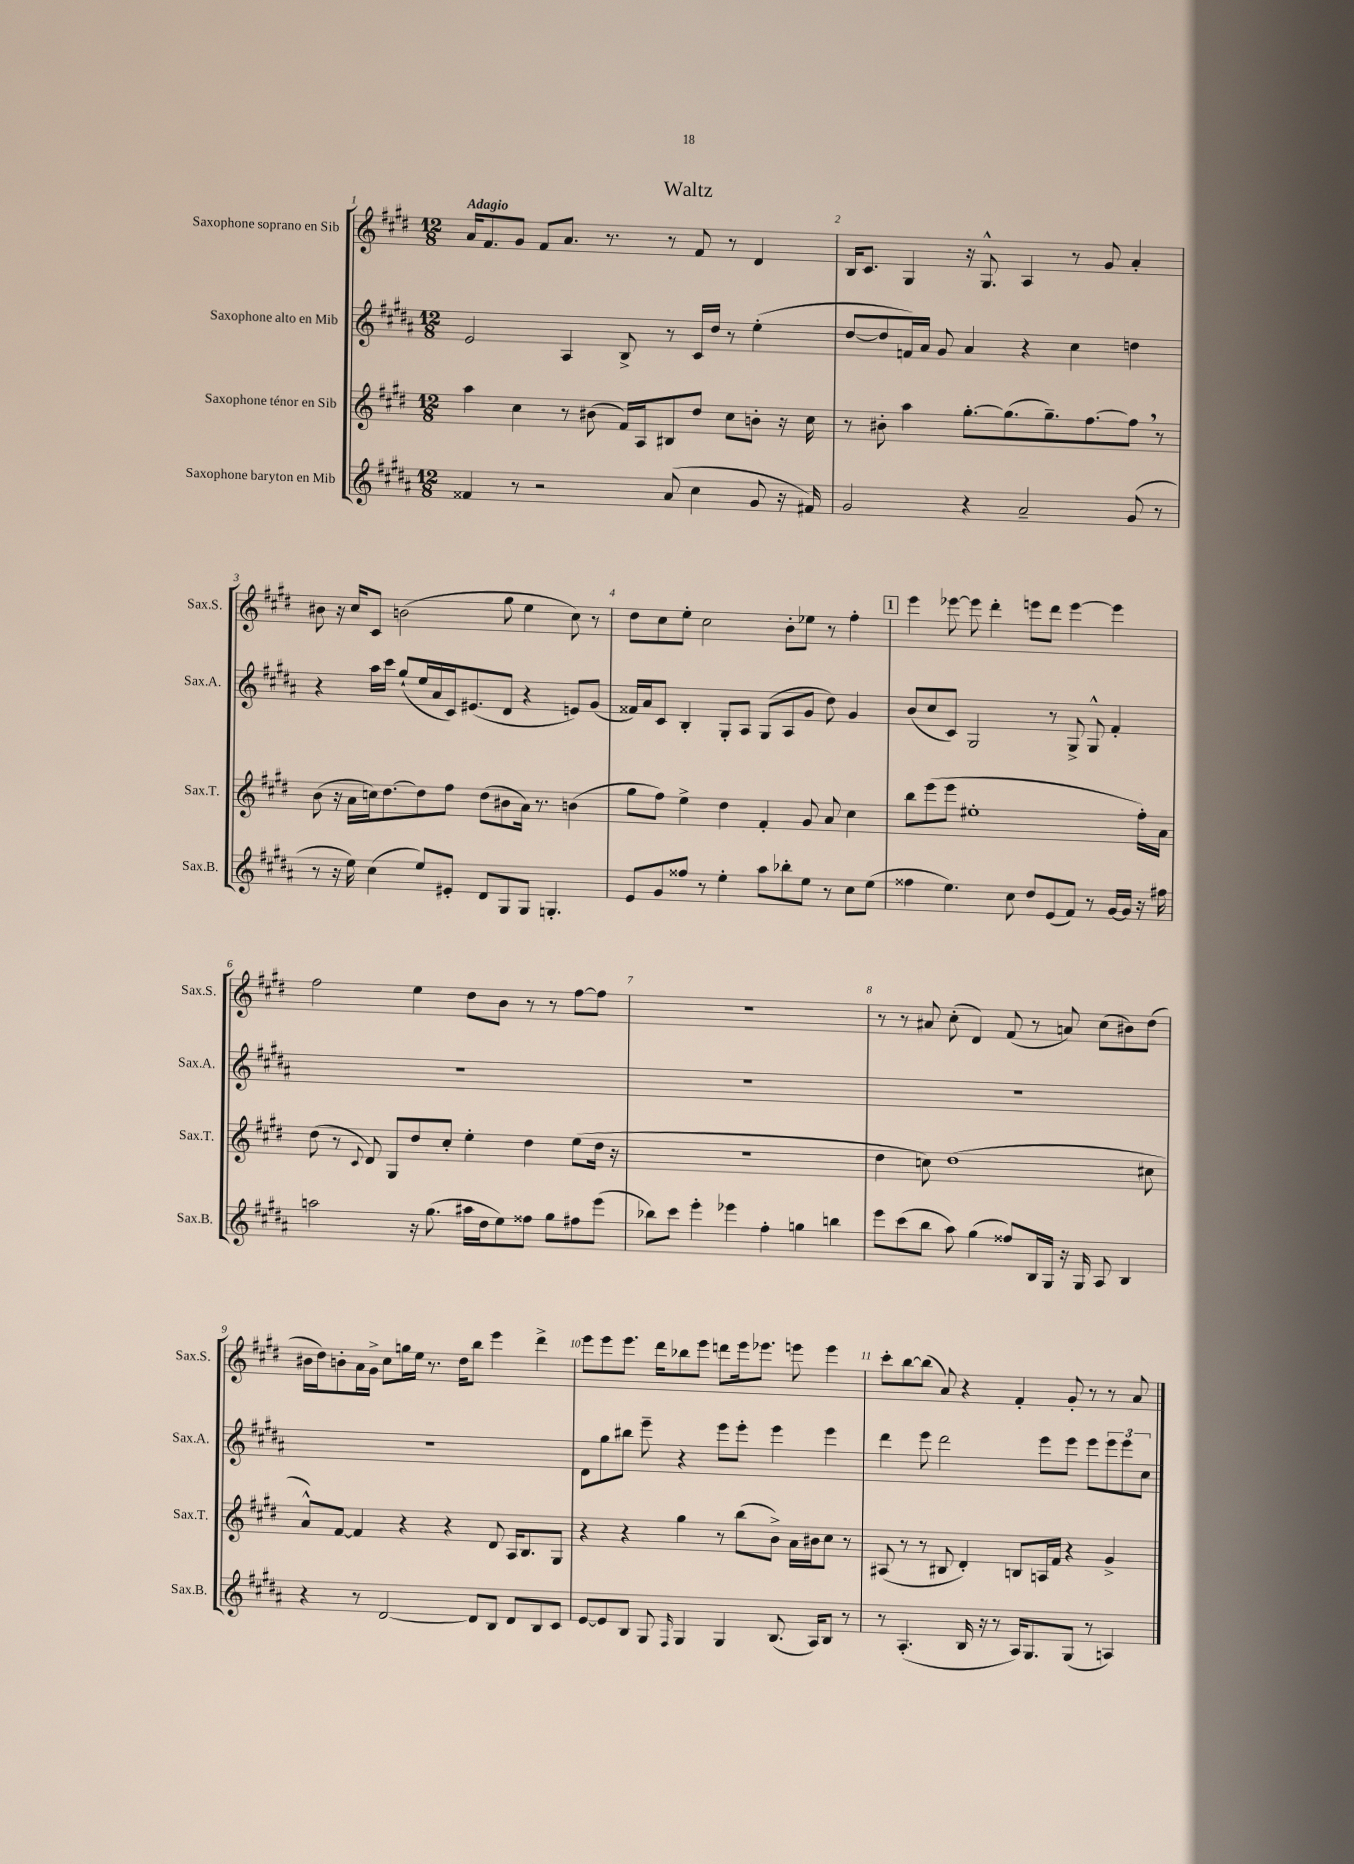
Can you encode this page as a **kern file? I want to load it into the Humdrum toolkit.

**kern	**kern	**kern	**kern
*staff4	*staff3	*staff2	*staff1
*clefG2	*clefG2	*clefG2	*clefG2
*k[f#c#g#d#a#]	*k[f#c#g#d#]	*k[f#c#g#d#a#]	*k[f#c#g#d#]
*M12/8	*M12/8	*M12/8	*M12/8
4f##	4aa	2e	16a
.	.	.	8.f#
8r	4cc#	.	8g#
2r	.	.	8f#
.	8r	4A#	8.a
.	(8b#	.	.
.	.	.	8.r
.	16f#)	8B^	.
.	16A	.	.
(8a#	8B#	8r	8r
4cc#	8dd#	16c#	8f#
.	.	16dd#	.
.	8cc#	8r	8r
8g#	8b'	(4ee'	4d#
16r	16r	.	.
16f#)	16cc#	.	.
=	=	=	=
2g#	8r	[8dd#	16B
.	.	.	8.c#
.	8b#'	8dd#]	.
.	4aa	16f)	4G#
.	.	16a#	.
.	.	8g#	.
4r	[8.gg#'	4a#	16r
.	.	.	8.G#^^
.	(8.gg#]	.	.
2a#~	.	4r	4A
.	8.gg#~)	.	.
.	.	4cc#	8r
.	[8.ff#	.	.
.	.	.	8g#
(8g#	8ff#]	4dd	4a'
8r	8r	.	.
=	=	=	=
8r	(8b	4r	8b#
16r	16r	.	16r
16ee)	16a	.	16cc#
(4cc#	16cc)	16aa#	8c#
.	[8.dd#	16ccc#	.
.	.	(8gg#`	(2b
8ee)	8dd#]	16ee	.
.	.	16a#	.
8e#'	8ff#	16c#)	.
.	.	(8.e#	.
8d#	(8dd#	.	.
8G#	8b#	8d#	8gg#
8G#	16a)	4r	4ee
.	8.r	.	.
4.G'	.	.	.
.	(4b	8e)	8cc#)
.	.	(8g#	8r
=	=	=	=
8e	8gg#	16f##)	8dd#
.	.	16a#	.
8g#	8ff#)	8c#	8cc#
8ff##	4ee^	4B'	8ee'
8r	.	.	2cc#
4ee'	4dd#	8G#'	.
.	.	8A#	.
8aa#	4f#'	(8G#	.
8bb-'	.	8A#	8b'
8ee	8g#	8g#	8ee-
8r	8a	8dd#)	8r
8cc#	4cc#	4g#	4ff#'
(8ee	.	.	.
=	=	=	=
4ff##	8bb	(8b	4eee
.	(8eee	8cc#	.
4.ee)	8eee	8c#)	[8eee-
.	1ee#'	2G#	8eee-]
.	.	.	4ddd#'
8cc#	.	.	.
8dd#	.	.	8eee
(8e	.	8r	8ddd#
8f#)	.	8G#^	[4eee
8r	.	8G#^^	.
[16g#	.	4f#'	4eee]
16g#]	.	.	.
16r	16ff#')	.	.
16ff#	16a	.	.
=	=	=	=
2aa	(8dd#	1.r	2ff#
.	8r	.	.
.	8qqc#	.	.
.	8d#)	.	.
.	8G#	.	.
16r	8dd#	.	4ee
(8.gg#	.	.	.
.	8cc#'	.	.
16aa#	4ee'	.	8dd#
16dd#	.	.	.
8ee)	.	.	8b
8ff##	4dd#	.	8r
8gg#	.	.	8r
8ff#	(8ee	.	[8ff#
(8eee	16dd#	.	8ff#]
.	16r	.	.
=	=	=	=
8bb-)	1.r	1.r	1.r
8ccc#	.	.	.
4eee'	.	.	.
4eee-	.	.	.
4ff#'	.	.	.
4gg	.	.	.
4bb	.	.	.
=	=	=	=
8eee	4dd#	1.r	8r
(8ccc#	.	.	8r
8bb	8cc)	.	8a#
8aa#)	(1dd#	.	(8cc#'
(4gg#	.	.	4d#)
8ff##)	.	.	(8f#
16B	.	.	8r
16G#	.	.	.
16r	.	.	8a)
16G#	.	.	.
8A#	.	.	(8cc#
4B	.	.	8b#)
.	8cc#	.	(8dd#
=	=	=	=
4r	8a^^)	1.r	16b#
.	.	.	16dd#)
.	[8f#	.	8b'
8r	4f#]	.	16a
.	.	.	16g#^
[2d#	.	.	8cc#
.	4r	.	16gg
.	.	.	16ee
.	.	.	8.r
.	4r	.	.
.	.	.	16dd#
8d#]	.	.	8bb
8B	8d#	.	4eee
8d#	16A	.	.
.	8.B	.	.
8B	.	.	4ddd#^
8c#	8G#	.	.
=	=	=	=
[8e	4r	8d#	8eee
8e]	.	8gg#	8eee
8B	4r	8bb#	8.eee
8G#	.	8eee~	.
.	.	.	16ddd#
16qqF#	.	.	.
4G#	4gg#	4r	8bb-
.	.	.	8eee
4G#	8r	8eee	8ddd
.	(8bb	8eee'	16eee
.	.	.	8.eee-
(8.B	8b^)	4eee	.
.	16a	.	8eee
16A#)	16b#	.	.
8B	8cc#	4eee	4eee
8r	8r	.	.
=	=	=	=
8r	(8A#	4ddd#	8ccc#'
(4.A#'	8r	.	[8bb
.	8r	8eee	(8bb]
.	8B#	2ddd#	8a)
16B	4d#')	.	4r
16r	.	.	.
8r	.	.	.
16A#)	8B	.	4f#'
8.G#	.	.	.
.	16A	8eee	.
.	16f#	.	.
(8G#	4r	8eee	8g#'
8r	.	8eee	8r
4A)	4g#^	12eee	8r
.	.	12eee	.
.	.	.	8a
.	.	12cc#	.
==	==	==	==
*-	*-	*-	*-
